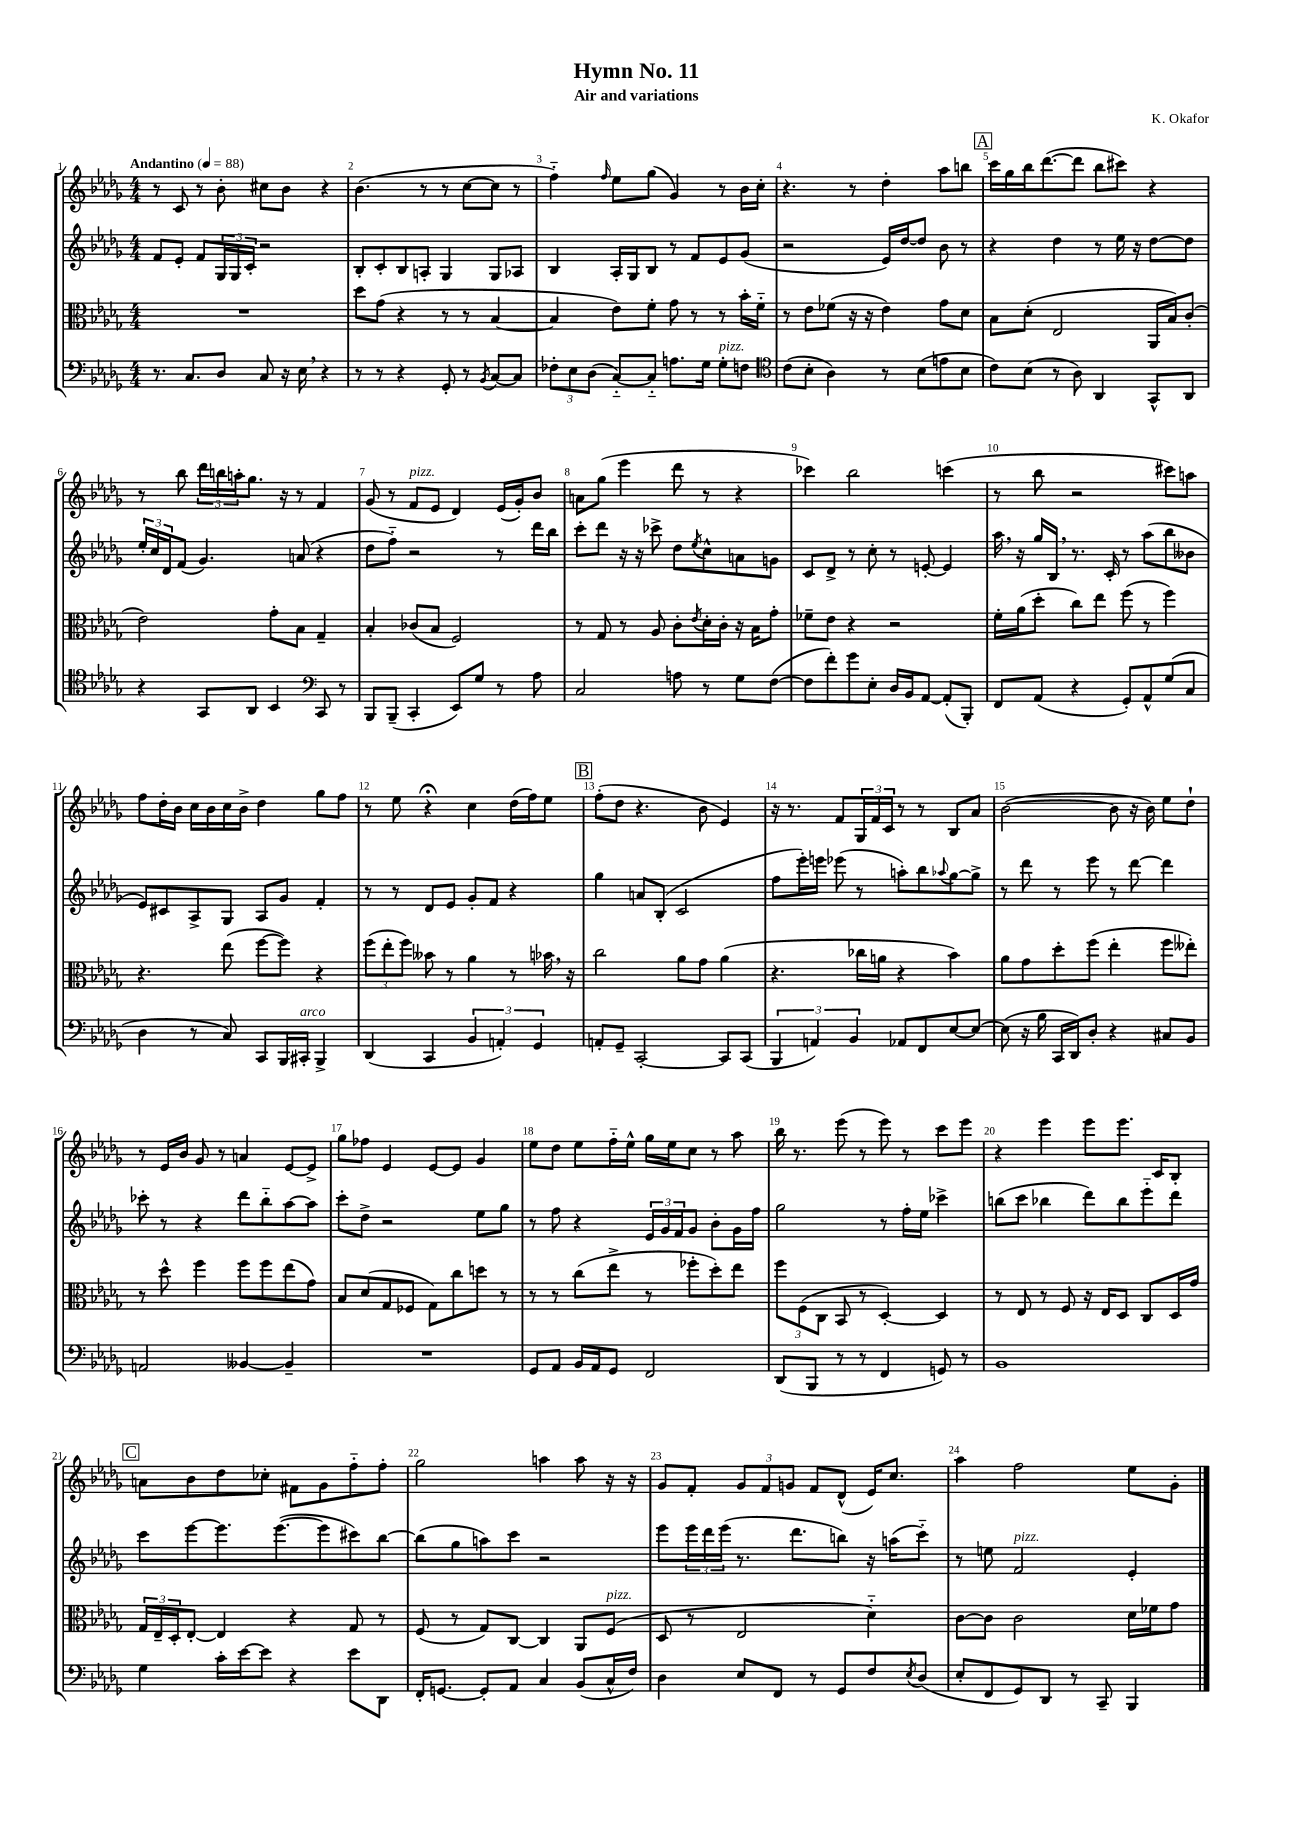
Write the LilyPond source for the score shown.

\header { title = "Hymn No. 11" composer = "K. Okafor" subtitle = "Air and variations" }
<<
\new StaffGroup <<
\new Staff = "s0" {
    \clef treble \key des \major \numericTimeSignature \time 4/4 \tempo "Andantino" 4 = 88
    r8 c'8 r8 bes'8-. cis''8 bes'8 r4 |
    bes'4.( r8 r8 c''8~ c''8 r8 |
    f''4-_) \grace { f''16 } ees''8 ges''8( ges'4) r8 bes'16 c''16-. |
    r4. r8 des''4-. aes''8 b''8 |
    \mark \markup { \box "A" } c'''16 ges''16 bes''16 des'''8.~( des'''8 bes''8 cis'''8) r4 |
    r8 bes''8 \tuplet 3/2 { des'''16 b''16 a''16-. } ges''8. r16 r8 f'4 |
    ges'8( r8 f'8^\markup { \italic "pizz." } ees'8 des'4) ees'16( ges'16-.) bes'8 |
    a'8 ges''8( ees'''4 des'''8 r8 r4 |
    ces'''4) bes''2 c'''4( |
    r8 bes''8 r2 cis'''8) a''8 |
    f''8 des''16-. bes'16 c''16 bes'16 c''16 bes'16-> des''4 ges''8 f''8 |
    r8 ees''8 r4\fermata c''4 des''16( f''16) ees''8 |
    \mark \markup { \box "B" } f''8-.( des''8 r4. bes'8 ees'4) |
    r16 r8. f'8 \tuplet 3/2 { ges16 f'16 c'16 } r8 r8 bes8 aes'8 |
    bes'2~( bes'8 r16 bes'16) ees''8 des''8-! |
    r8 ees'16 bes'16 ges'8 r8 a'4 ees'8~ ees'8-> |
    ges''8 fes''8 ees'4 ees'8~ ees'8 ges'4 |
    ees''8 des''8 ees''8 f''16-_ ees''16-^ ges''16 ees''16 c''8 r8 aes''8 |
    bes''16 r8. ees'''8( r8 ees'''8) r8 c'''8 ees'''8 |
    r4 ees'''4 ees'''8 ees'''8. c'16 bes8-. |
    \mark \markup { \box "C" } a'8 bes'8 des''8 ces''8-. fis'8 ges'8 f''8-_ f''8-. |
    ges''2 a''4 a''8 r16 r16 |
    ges'8 f'8-. \tuplet 3/2 { ges'8 f'8 g'8 } f'8 des'8-^( ees'16) c''8. |
    aes''4 f''2 ees''8 ges'8-. \bar "|." |
}
\new Staff = "s1" {
    \clef treble \key des \major \numericTimeSignature \time 4/4
    f'8 ees'8-. f'8 \tuplet 3/2 { ges16 ges16 c'16-. } r2 |
    bes8-. c'8-. bes8 a8-. ges4 ges8 aes8 |
    bes4 aes16-. ges16 bes8 r8 f'8 ees'8 ges'8( |
    r2 ees'16) des''16~ des''8 bes'8 r8 |
    \mark \markup { \box "A" } r4 des''4 r8 ees''16 r16 des''8~ des''8 |
    \tuplet 3/2 { ees''16-. c''16 des'16 } f'8( ges'4.) a'8( r4 |
    des''8 f''8-_) r2 r8 des'''16 bes''16 |
    c'''8-. des'''8 r16 r16 ces'''8-> des''8 \acciaccatura { ees''8 } c''8-^ a'8 g'8 |
    c'8 des'8-> r8 c''8-. r8 e'8~-. e'4 |
    aes''16 \breathe r16 ges''16 bes16 \breathe r8. c'16-. r8 aes''8( bes''8 beses'8 |
    ees'8) cis'8 aes8-> ges8 aes8 ges'8 f'4-. |
    r8 r8 des'8 ees'8 ges'8-. f'8 r4 |
    \mark \markup { \box "B" } ges''4 a'8 bes8-.( c'2 |
    f''8 ees'''16-.) e'''16 ees'''8( r8 a''8-.) bes''8 \appoggiatura { aes''8 } ges''8~ ges''8-> |
    r8 des'''8 r8 ees'''8 r8 des'''8~ des'''4 |
    ces'''8-. r8 r4 des'''8 bes''8-_ aes''8~ aes''8 |
    c'''8-. des''8-> r2 ees''8 ges''8 |
    r8 f''8 r4 \tuplet 3/2 { ees'16 ges'16 f'16 } ges'8 bes'8-. ges'16 f''16 |
    ges''2 r8 f''16-. ees''16 ces'''4-> |
    b''8( c'''8 bes''4 des'''8) bes''8 ees'''8-_ des'''8 |
    \mark \markup { \box "C" } c'''8 ees'''8~ ees'''8. ees'''8.~( ees'''8 cis'''8) bes''8~ |
    bes''8( ges''8 a''8) c'''8 r2 |
    ees'''8 \tuplet 3/2 { ees'''16 des'''16 ees'''16( } r8. des'''8. b''8) r16 a''16( c'''8-_) |
    r8 e''8 f'2^\markup { \italic "pizz." } ees'4-. \bar "|." |
}
\new Staff = "s2" {
    \clef alto \key des \major \numericTimeSignature \time 4/4
    R1 |
    des''8 ges'8( r4 r8 r8 bes4~ |
    bes4 ees'8) f'8-. ges'8 r8 r8 bes'16-. f'16-_ |
    r8 ees'8 fes'8( r16 r16 ees'4) ges'8 des'8 |
    \mark \markup { \box "A" } bes8 des'8-.( ees2 aes,16 bes16) c'8-.( |
    ees'2) ges'8-. bes8 ges4-- |
    bes4-. ces'8( bes8 f2) |
    r8 ges8 r8 aes8 c'8-. \acciaccatura { ees'8 } des'16-. c'16-. r16 bes16 ges'8-. |
    fes'8-- ees'8 r4 r2 |
    f'16-. aes'16( des''8-. c''8) ees''8 f''8( r8 f''4) |
    r4. ees''8( f''8~ f''8) r4 |
    \tuplet 3/2 { f''8( ees''8-. f''8) } beses'8 r8 aes'4 r8 bes'16 \breathe r16 |
    \mark \markup { \box "B" } c''2 aes'8 ges'8 aes'4( |
    r4. ces''16 a'16 r4 bes'4) |
    aes'8 ges'8 des''8-. f''8( ees''4-. f''8 eeses''8-.) |
    r8 des''8-^ f''4 f''8 f''8 ees''8( ges'8) |
    bes8 des'8( ges8 fes8 ges8) c''8 d''8 r8 |
    r8 r8 c''8( ees''8-> r8 fes''8-. des''8-.) ees''8 |
    \tuplet 3/2 { f''8 f8( c8 } bes,8 r8 des4~-.) des4 |
    r8 ees8 r8 f8 r16 ees16 des8 c8 des16 ges'16 |
    \mark \markup { \box "C" } \tuplet 3/2 { ges16 ees16-- des16-. } ees8~-. ees4 r4 ges8 r8 |
    f8( r8 ges8) c8~ c4 aes,8 f8^\markup { \italic "pizz." }( |
    des8 r8 ees2 des'4-_) |
    c'8~ c'8 c'2 des'16 fes'16 ges'8 \bar "|." |
}
\new Staff = "s3" {
    \clef bass \key des \major \numericTimeSignature \time 4/4
    r8. c8. des8 c8 r16 ees16 \breathe r4 |
    r8 r8 r4 ges,8-. r8 \acciaccatura { bes,8 } c8~ c8 |
    \tuplet 3/2 { fes8-. ees8 des8( } c8~-_) c8-_ a8. ges16 ges8-.^\markup { \italic "pizz." } f8 |
    \clef tenor c'8( bes8-. aes4) r8 bes8( e'8 bes8 |
    \mark \markup { \box "A" } c'8) bes8( r8 aes8) aes,4 ges,8-^ aes,8 |
    r4 ges,8 aes,8 bes,4 \clef bass c,8 r8 |
    bes,,8 bes,,8--( c,4-. ees,8) ges8 r8 aes8 |
    c2 a8 r8 ges8 f8~( |
    f8 f'8-.) ges'8 ees8-. des16 bes,16 aes,8~ aes,8-.( bes,,8-.) |
    f,8 aes,8( r4 ges,8-.) aes,8-^ ges8( c8 |
    des4 r8 c8) c,8 bes,,16 cis,16-.^\markup { \italic "arco" } bes,,4-> |
    des,4( c,4 \tuplet 3/2 { bes,4 a,4-.) ges,4 } |
    \mark \markup { \box "B" } a,8-. ges,8-- c,2~-. c,8 c,8( |
    \tuplet 3/2 { bes,,4 a,4) bes,4 } aes,8 f,8 ees8~ ees8~ |
    ees8( r16 bes16 c,16 des,16) des8-. r4 cis8 bes,8 |
    a,2 beses,4~ beses,4-- |
    R1 |
    ges,8 aes,8 bes,16 aes,16 ges,8 f,2 |
    des,8( bes,,8 r8 r8 f,4 g,8) r8 |
    bes,1 |
    \mark \markup { \box "C" } ges4 c'16-. ees'16~ ees'8 r4 ees'8 des,8 |
    f,16-. g,8.~ g,8-. aes,8 c4 bes,8( c16-^ f16) |
    des4 ees8 f,8 r8 ges,8 f8 \acciaccatura { ees8 } des8( |
    ees8-. f,8 ges,8) des,8 r8 c,8-- bes,,4 \bar "|." |
}
>>
>>
\layout { \context { \Score \override BarNumber.break-visibility = ##(#f #t #t) barNumberVisibility = #all-bar-numbers-visible } }
